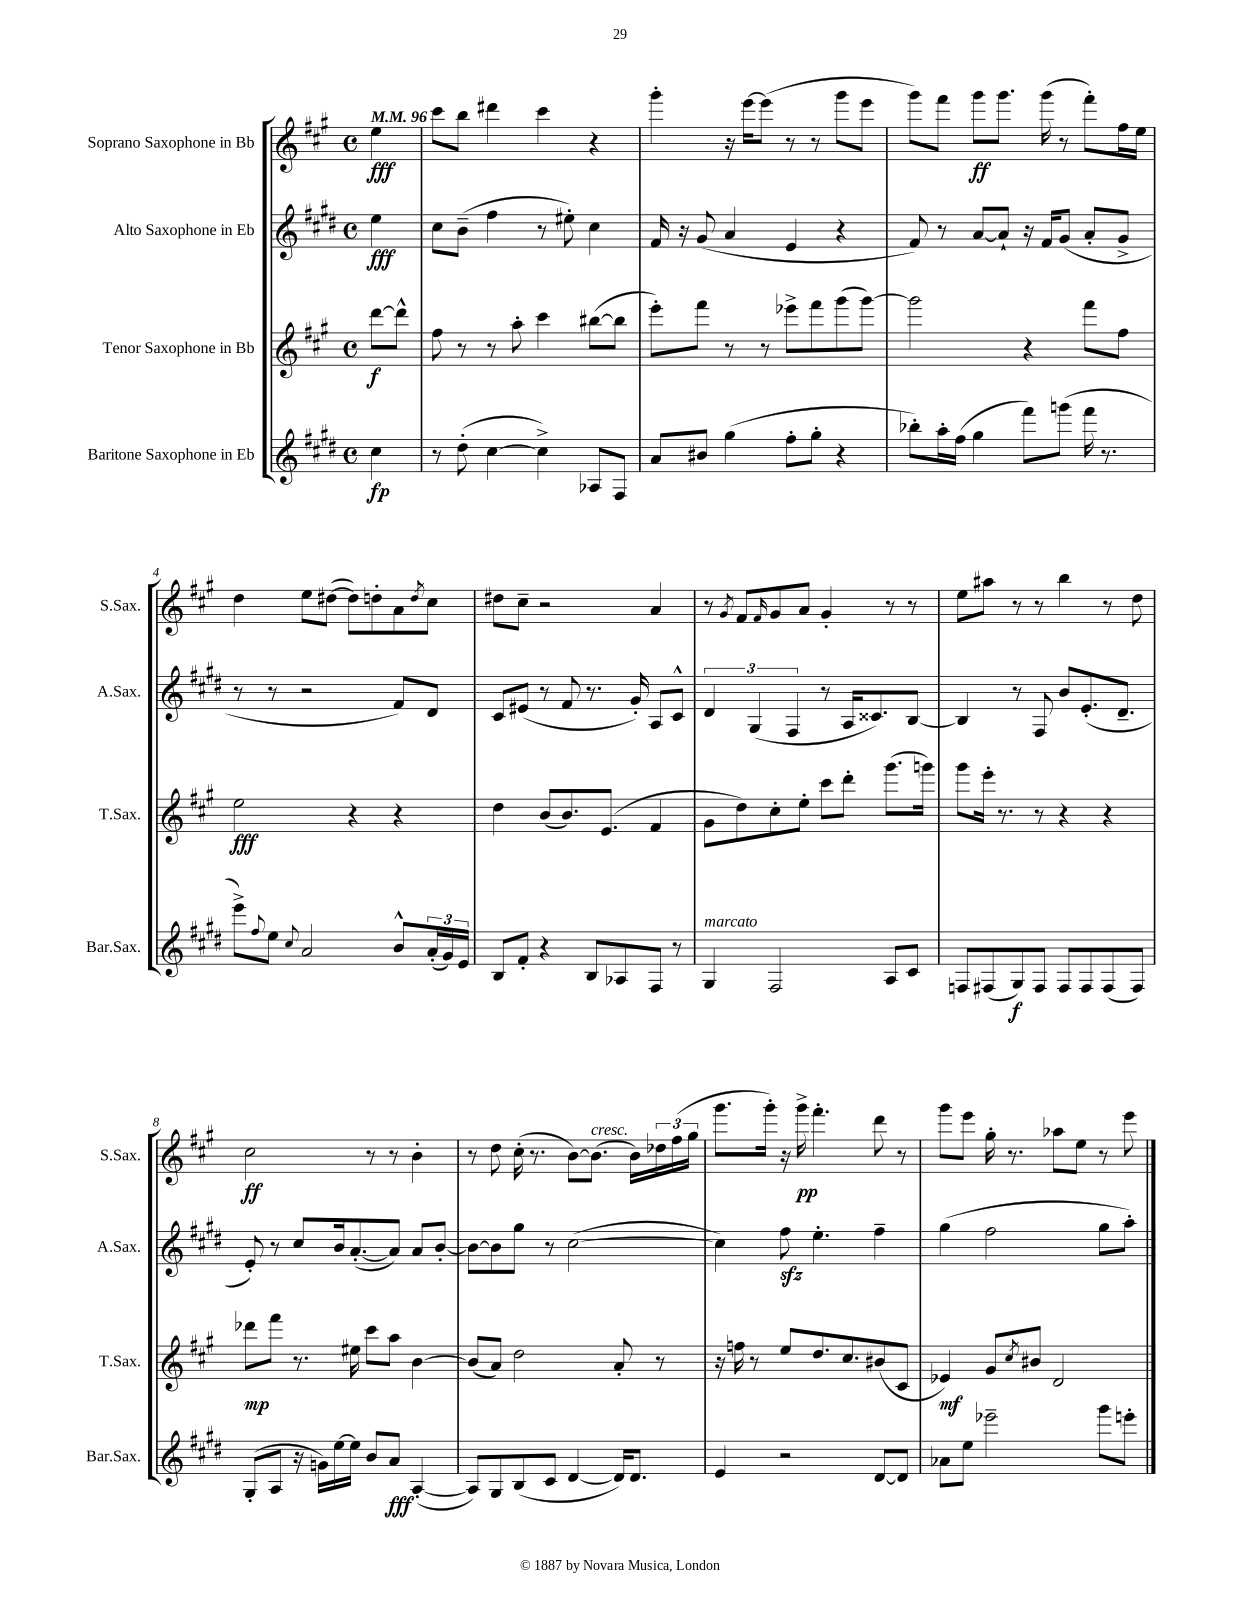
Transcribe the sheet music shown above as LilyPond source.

<<
\new StaffGroup <<
\new Staff = "s0" \with { instrumentName = "Soprano Saxophone in Bb" shortInstrumentName = "S.Sax." } {
    \clef treble \key a \major \defaultTimeSignature \time 4/4 \partial 4 \tempo 4 = 96
    e''4\fff |
    cis'''8 b''8 dis'''4 cis'''4 r4 |
    gis'''4-. r16 e'''16~ e'''8( r8 r8 gis'''8 e'''8 |
    gis'''8) fis'''8 gis'''8\ff gis'''8. gis'''16( r8 fis'''8-.) fis''16 e''16 |
    d''4 e''8 dis''8~( dis''8) d''8-. a'8 \acciaccatura { d''8 } cis''8 |
    dis''8 cis''8-- r2 a'4 |
    r8 \acciaccatura { gis'8 } fis'8 \grace { fis'16 } gis'8 a'8 gis'4-. r8 r8 |
    e''8 ais''8 r8 r8 b''4 r8 d''8 |
    cis''2\ff r8 r8 b'4-. |
    r8 d''8 cis''16-.( r8. b'8~) b'8.^\markup { \italic "cresc." }( b'16) \tuplet 3/2 { des''16 fis''16( gis''16 } |
    gis'''8. gis'''16-.) r16 gis'''16->\pp fis'''4.-. d'''8 r8 |
    gis'''8 e'''8 gis''16-. r8. aes''8 e''8 r8 e'''8 \bar "|." |
}
\new Staff = "s1" \with { instrumentName = "Alto Saxophone in Eb" shortInstrumentName = "A.Sax." } {
    \clef treble \key e \major \defaultTimeSignature \time 4/4 \partial 4
    e''4\fff |
    cis''8 b'8--( fis''4 r8 eis''8-.) cis''4 |
    fis'16 r16 gis'8( a'4 e'4 r4 |
    fis'8) r8 a'8~ a'8-! r16 fis'16 gis'8( a'8-. gis'8-> |
    r8 r8 r2 fis'8) dis'8 |
    cis'8 eis'8( r8 fis'8 r8. gis'16-.) a8 cis'8-^ |
    \tuplet 3/2 { dis'4 gis4( fis4 } r8 a16 cisis'8.) b8~ |
    b4 r8 fis8 b'8 e'8.-.( dis'8.-- |
    e'8-.) r8 cis''8 b'16 a'8.~-.( a'8) a'8 b'8~-. |
    b'8~ b'8 gis''8 r8 cis''2~( |
    cis''4) fis''8\sfz e''4.-. fis''4-- |
    gis''4( fis''2 gis''8 a''8-.) \bar "|." |
}
\new Staff = "s2" \with { instrumentName = "Tenor Saxophone in Bb" shortInstrumentName = "T.Sax." } {
    \clef treble \key a \major \defaultTimeSignature \time 4/4 \partial 4
    d'''8~\f d'''8-^ |
    fis''8 r8 r8 a''8-. cis'''4 bis''8~( bis''8 |
    e'''8-.) fis'''8 r8 r8 ees'''8-> fis'''8 gis'''8( gis'''8~) |
    gis'''2 r4 fis'''8 fis''8 |
    e''2\fff r4 r4 |
    d''4 b'8( b'8.) e'8.( fis'4 |
    gis'8 d''8) cis''8-. e''8-. cis'''8 d'''8-. gis'''8.( g'''16) |
    gis'''8 e'''16-. r8. r8 r4 r4 |
    des'''8\mp fis'''8 r8. eis''16 cis'''8 a''8 b'4~ |
    b'8( a'8) d''2 a'8-. r8 |
    r16 f''16 r8 e''8 d''8. cis''8. bis'8( cis'8 |
    ees'4\mf) gis'8 \acciaccatura { cis''8 } bis'8 d'2 \bar "|." |
}
\new Staff = "s3" \with { instrumentName = "Baritone Saxophone in Eb" shortInstrumentName = "Bar.Sax." } {
    \clef treble \key e \major \defaultTimeSignature \time 4/4 \partial 4
    cis''4\fp |
    r8 dis''8-.( cis''4~ cis''4->) aes8 fis8 |
    a'8 bis'8 gis''4( fis''8-. gis''8-. r4 |
    bes''8-.) a''16-. fis''16( gis''4 fis'''8) g'''8( fis'''16 r8. |
    e'''8->) \appoggiatura { fis''8 } e''8 \appoggiatura { cis''8 } a'2 b'8-^ \tuplet 3/2 { a'16-.( gis'16) e'16 } |
    b8 fis'8-. r4 b8 aes8 fis8 r8 |
    gis4^\markup { \italic "marcato" } fis2 a8 cis'8 |
    f8 fis8( gis8\f) fis8 fis8 fis8 fis8( fis8) |
    gis8-.( a8 r16 g'16) e''16~ e''16 b'8 a'8\fff a4~-.( |
    a8) gis8 b8( cis'8 dis'4~ dis'16) dis'8. |
    e'4 r2 dis'8~ dis'8 |
    aes'8 e''8 ees'''2-- gis'''8 e'''8-. \bar "|." |
}
>>
>>
